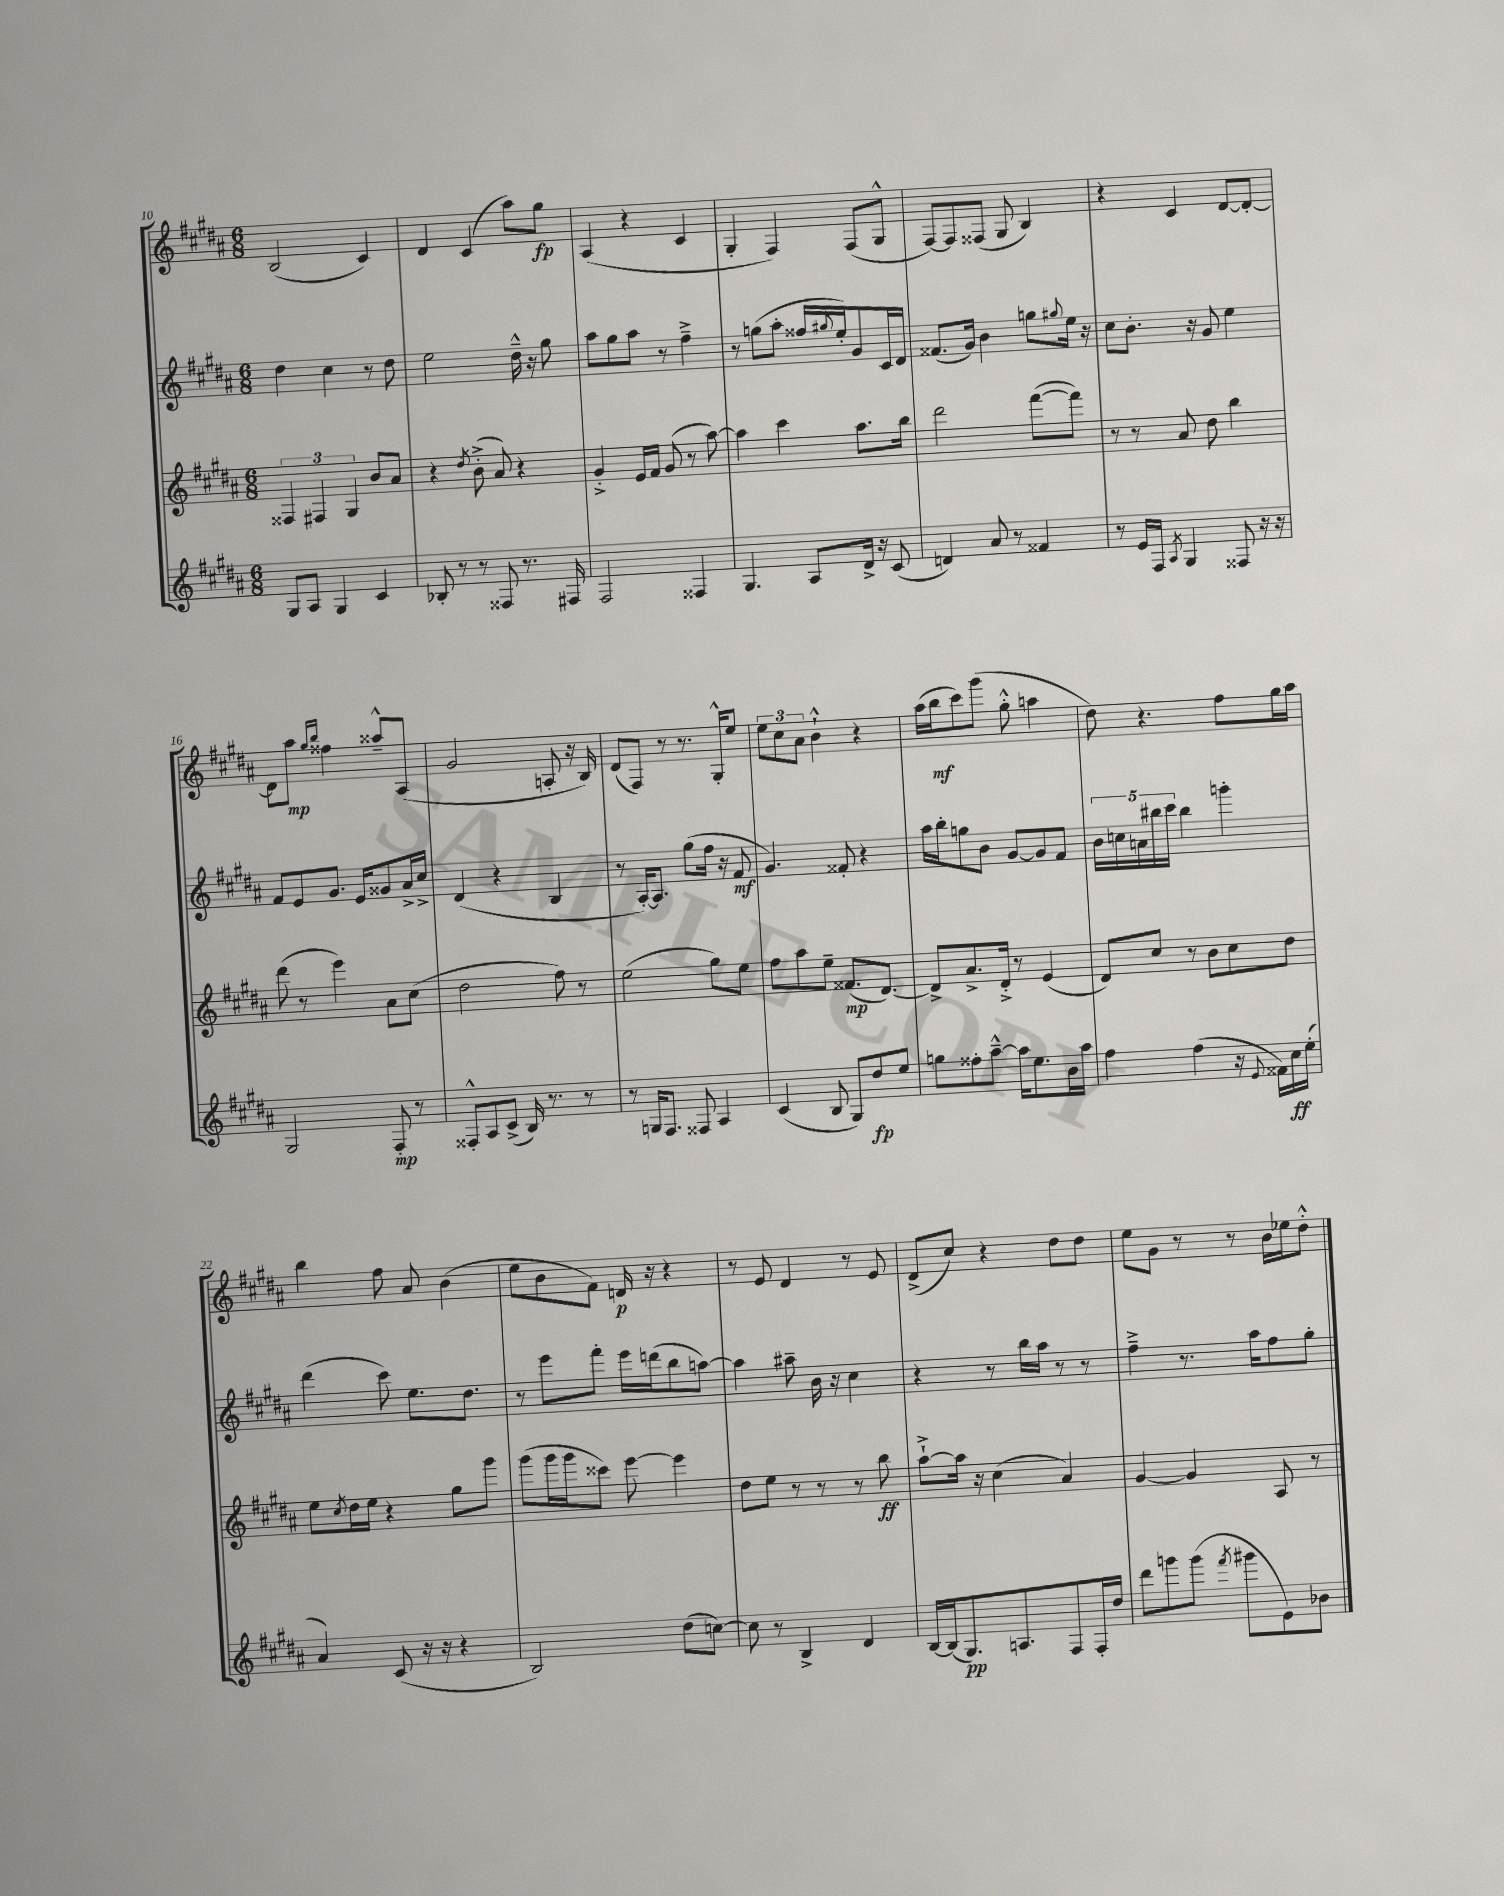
<<
\new StaffGroup <<
\new Staff = "s0" {
    \clef treble \key b \major \numericTimeSignature \time 6/8
    b2( cis'4) |
    dis'4 cis'4( ais''8) gis''8\fp |
    ais4( r4 cis'4 |
    gis4-. fis4) fis8( gis8-^ |
    fis8~) fis8 fisis8( gis8 b4) |
    r4 cis'4 dis'8~ dis'8~-. |
    dis'8 ais''8\mp \grace { gis''16 b''16 } fisis''4 aisis''8---^ ais8( |
    gis'2 a8-. r16 b16) |
    dis'8( fis8) r8 r8. gis16-.-^ e''8 |
    \tuplet 3/2 { e''8 cis''8 ais'8 } b'4-!-^ r4 |
    ais''16( b''16\mf cis'''8) gis'''8( gis''8-.-^ a''4 |
    dis''8) r4. fis''8 gis''16 ais''16 |
    b''4 fis''8 ais'8 b'4( |
    e''8 b'8 fis'8) d'16\p r16 r4 |
    r8 e'8 dis'4 r8 e'8 |
    dis'8->( cis''8) r4 dis''8 dis''8 |
    e''8 gis'8 r8 r8 b'16 ees''16 dis''8-.-^ \bar "|." |
}
\new Staff = "s1" {
    \clef treble \key b \major \numericTimeSignature \time 6/8
    dis''4 cis''4 r8 dis''8 |
    e''2 dis''16---^ r16 gis''8 |
    ais''8 gis''8 ais''8 r8 fis''4---> |
    r8 g''8( ais''8-. fisis''16 \appoggiatura { gis''8 } e''16-.) gis'8 cis'16 dis'16 |
    fisis'8.( gis'16) b'4 g''8 \appoggiatura { gis''8 } e''16 r16 |
    cis''8 b'8.-. r16 gis'8 e''4 |
    fis'8 e'8 gis'8. e'16 gisis'8 ais'16-> cis''16-> |
    dis'4( r4 b4 |
    r8 ais16~-.) ais8. gis''8( fis''16 r16 fis'8\mf |
    gis'4.) fisis'8-. r4 |
    ais''16 b''16-. g''8 b'8 gis'8~ gis'8 fis'8 |
    \tuplet 5/4 { b'16 c''16 a'16 bis''16 cis'''16 } bis''4 g'''4-. |
    dis'''4( cis'''8) e''8. dis''8. |
    r8 e'''8 fis'''8-. e'''16 d'''16( b''8 a''8~) |
    a''4 ais''8-- b'16 r16 cis''4 |
    r4 r8 b''16 ais''16 r8 r8 |
    fis''4---> r8. ais''16 fis''8 gis''8-. \bar "|." |
}
\new Staff = "s2" {
    \clef treble \key b \major \numericTimeSignature \time 6/8
    \tuplet 3/2 { fisis4 fis4 gis4 } b'8 ais'8 |
    r4 \acciaccatura { dis''8 } b'8-.->( ais'8) r4 |
    gis'4-.-> e'16 fis'16 gis'8( r8 ais''8~) |
    ais''4 cis'''4 ais''8. b''16 |
    dis'''2 fis'''8~( fis'''8) |
    r8 r8 ais'8 dis''8 b''4 |
    dis'''8( r8 e'''4) ais'8 cis''8( |
    dis''2 fis''8) r8 |
    e''2( gis''8) e''8 |
    fis''8 ais''8 e''8-- fisis'8.\mp( dis'8.~) |
    dis'8-> ais'8.-> dis'16-.-> r8 e'4( |
    dis'8) cis''8 r8 b'8 cis''8 dis''8 |
    e''8 \acciaccatura { cis''8 } dis''16 e''16 r4 gis''8 gis'''8 |
    gis'''8( gis'''16 gis'''16 cisis'''8) e'''8~ e'''4 |
    dis''8 e''8 r8 r8 r8 b''8\ff |
    ais''8~-!-> ais''16 r16 cis''4( ais'4) |
    gis'4~ gis'4 ais8 r8 \bar "|." |
}
\new Staff = "s3" {
    \clef treble \key b \major \numericTimeSignature \time 6/8
    gis8 ais8 gis4 cis'4 |
    bes8-. r8 r8 fisis8 r8. fis16 |
    fis2 fisis4 |
    gis4. ais8 dis'16-> r16 cis'8( |
    d'4) ais'8 r8 fisis'4 |
    r8 e'16 fis16 \acciaccatura { ais8 } gis4 fisis8 r16 r16 |
    gis2 fis8-.\mp r8 |
    fisis8-.-^ ais8 cis'8->( b16) r8. r8 |
    r8 g16 fis8. fisis8 ais4 |
    cis'4( b8 gis8) dis''8\fp e''8 |
    g''8 fisis''8-. ais''8~---^ ais''16 e''8. b'16 ais''16 |
    fis''4 fis''4( r16 \appoggiatura { e'8 } fisis'16) cis''16\ff e''16-.( |
    ais'4) cis'8( r16 r16 r4 |
    b2) dis''8( c''8~) |
    c''8 r8 b4-> dis'4 |
    b16~ b16( gis8.\pp) a8. fis8 fis16-. dis''16 |
    dis'''8 g'''8 g'''8( \acciaccatura { fis'''8 } gis'''8 e'8) bes'8 \bar "|." |
}
>>
>>
\layout { \context { \Score currentBarNumber = #10 } }
